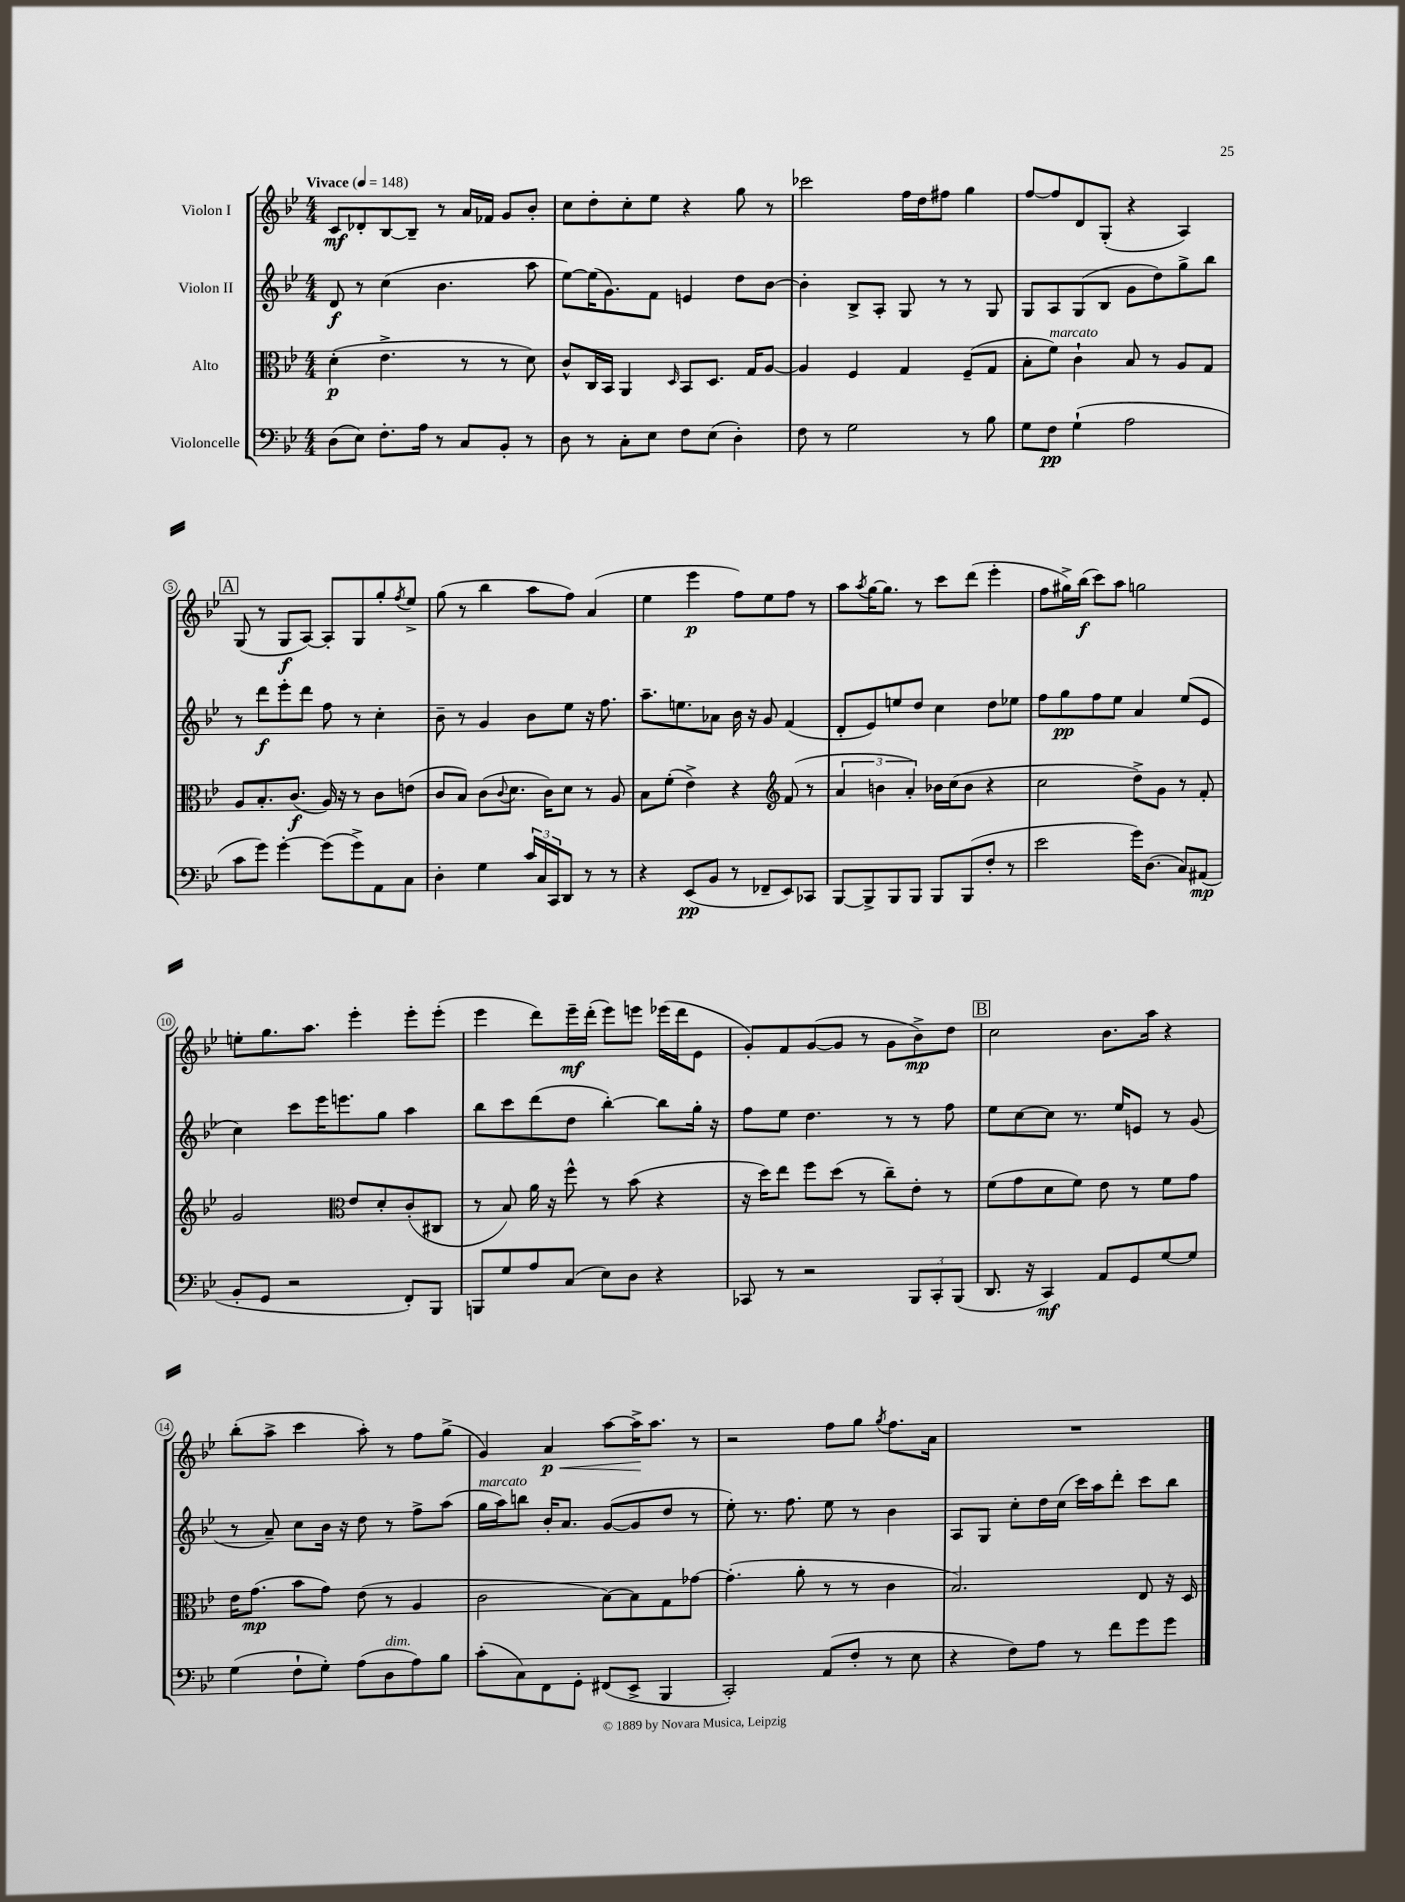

**kern	**kern	**kern	**kern
*staff4	*staff3	*staff2	*staff1
*clefF4	*clefC3	*clefG2	*clefG2
*k[b-e-]	*k[b-e-]	*k[b-e-]	*k[b-e-]
*M4/4	*M4/4	*M4/4	*M4/4
*MM148	*MM148	*MM148	*MM148
(8D	(4d'	8d	8c
8E-)	.	8r	8d-'
8.F'	4.e-^	(4cc	[8B-
.	.	.	8B-~]
16A	.	.	.
8r	.	4.b-	8r
8C	8r	.	16a
.	.	.	16f-
8BB-'	8r	.	8g
8r	8d)	8aa	8b-'
=	=	=	=
8D	8c^^	[8ee-)	8cc
8r	16C	(16ee-]	8dd'
.	16BB-	8.g)	.
8C'	4AA	.	8cc'
8E-	.	8f	8ee-
.	16qqD	.	.
8F	8BB-	4e	4r
(8E-	8.D	.	.
4D')	.	8dd	8gg
.	16G	.	.
.	[8A	[8b-	8r
=	=	=	=
8F	4A]	4b-']	2ccc-
8r	.	.	.
2G	4F	8B-^	.
.	.	8A'	.
.	4G	8G	16ff
.	.	.	16dd
.	.	8r	8ff#
8r	(8F~	8r	4gg
8B-	8G	8G	.
=	=	=	=
8G	8B-'	8G	[8ff
8F	8f)	8A	8ff]
(4G`	4c`	(8G	8d
.	.	8B-	(8G'
2A	8B-	8g	4r
.	8r	8dd)	.
.	8A	8gg^	4A)
.	8G	8bb-	.
=	=	=	=
8c	8A	8r	(8G
8g)	8.B-'	8ddd	8r
[4g'	.	8eee-'	8G
.	(8.c	.	.
.	.	8ddd	[8A)
(8g]	16A)	8ff	8A']
.	16r	.	.
8g^)	8r	8r	8G
8AA	8c	4cc'	8gg'
.	.	.	8qff
8C	(8e	.	8ee-^
=	=	=	=
4D'	8c	8b-~	(8gg
.	8B-)	8r	8r
4G	(8c	4g	4bb-
.	8qqc	.	.
.	8.d	.	.
24c	.	8b-	8aa
24C	.	.	.
.	16c)	.	.
24CC	.	.	.
8DD	8d	8ee-	8ff)
8r	8r	16r	(4a
.	.	8.ff	.
8r	8A	.	.
=	=	=	=
4r	8B-	8.aa~	4ee-
.	(8f'	.	.
.	.	8.ee	.
(8EE-	4e-^)	.	4eee-
8BB-	.	8a-	.
8r	4r	16b-	8ff)
.	.	16r	.
8FF-~	.	8g	8ee-
*	*clefG2	*	*
8EE-)	(8f	(4f	8ff
8CC-	8r	.	8r
=	=	=	=
[8BBB-	6a	8d'	8aa
.	.	.	8qaa
8BBB-^]	.	8e-)	[16gg
.	6b	.	.
.	.	.	8.gg]
8BBB-	.	8ee	.
.	6a')	.	.
8BBB-	.	8dd	8r
8BBB-	16b-	4cc	8ccc
.	(16cc	.	.
(8BBB-	8b-	.	(8ddd
8F'	4r	8dd	4eee-'
8r	.	8ee-	.
=	=	=	=
2e-	2cc	8ff	8ff
.	.	8gg	16gg#^)
.	.	.	(16bb-
.	.	8ff	8ccc)
.	.	8ee-	8aa
16g)	8dd^)	4a	2gg
(8.D	.	.	.
.	8g	.	.
8C)	8r	(8ee-	.
(8AA#	8f'	8e-	.
=	=	=	=
8BB-'	2g	4cc)	8ee'
8GG	.	.	8.gg
2r	.	8ccc	.
.	.	.	8.aa
.	.	16eee-	.
.	.	8.eee	.
*	*clefC3	*	*
.	8e-	.	4eee-'
.	8d'	8gg	.
8FF')	(8c'	4aa	8eee-'
8BBB-	8C#	.	(8eee-'
=	=	=	=
8BBB	8r	8bb-	4eee-
8G	8B-)	8ccc	.
8A	16a	(8ddd	8ddd)
.	16r	.	.
(8C	8ff^^	8dd	16eee-~
.	.	.	(16ddd'
8E-)	8r	[4bb-')	8eee-)
8D	(8b-	.	8eee
4r	4r	8bb-]	(16eee-
.	.	.	16ddd
.	.	16gg'	8e-
.	.	16r	.
=	=	=	=
8CC-	16r	8ff	8g')
.	16dd)	.	.
8r	8ee-	8ee-	8f
2r	8ff	4.dd	([8g
.	(8dd	.	8g]
.	8r	.	8r
.	8cc~)	8r	8g
12BBB-	8e-'	8r	8b-^)
12CC-'	.	.	.
.	8r	8ff	8dd
(12BBB-	.	.	.
=	=	=	=
8.DD	(8f	8ee-	2cc
.	8g	[8cc	.
16r	.	.	.
4CC)	8d	8cc]	.
.	8f)	8.r	.
8AA	8e-	.	8.b-
.	.	16ee-	.
8GG	8r	8e	.
.	.	.	16aa
[8G	8f	8r	4r
8G]	8g	(8g	.
=	=	=	=
(4G	16e-	8r	(8bb-'
.	(8.g	.	.
.	.	8a~)	8aa^
8F`	8b-	8cc	4ccc
8G')	8g)	16b-	.
.	.	16r	.
(8A	(8e-	8dd	8aa')
8D	8r	8r	8r
8A)	4A	8ff^	8ff
8B-	.	(8aa	(8gg^
=	=	=	=
(8c'	2c	16gg	4g)
.	.	16aa)	.
8C)	.	8bb	.
8FF	.	16b-'	4a
.	.	8.a	.
8GG'	.	.	.
(8FF#	[8B-)	([8g	[8aa
8EE-^	8B-]	8g]	16aa^]
.	.	.	8.aa
4BBB-	8G	8dd	.
.	[8g-	8r	8r
=	=	=	=
2CC')	(4.g-']	8ee-')	2r
.	.	8.r	.
.	.	8.ff	.
.	8a'	.	.
(8AA	8r	8ee-	8ff
8F'	8r	8r	8gg
.	.	.	8qgg
8r	4c	4b-	8.ff
8E-	.	.	.
.	.	.	16a
=	=	=	=
4r	2.B-)	8A	1r
.	.	8G	.
8F)	.	8cc'	.
8A	.	16dd	.
.	.	(16cc	.
8r	.	16ccc)	.
.	.	16aa	.
8f	.	8ddd'	.
8g	8E-	8ccc	.
8g	16r	8bb-	.
.	16D	.	.
==	==	==	==
*-	*-	*-	*-
